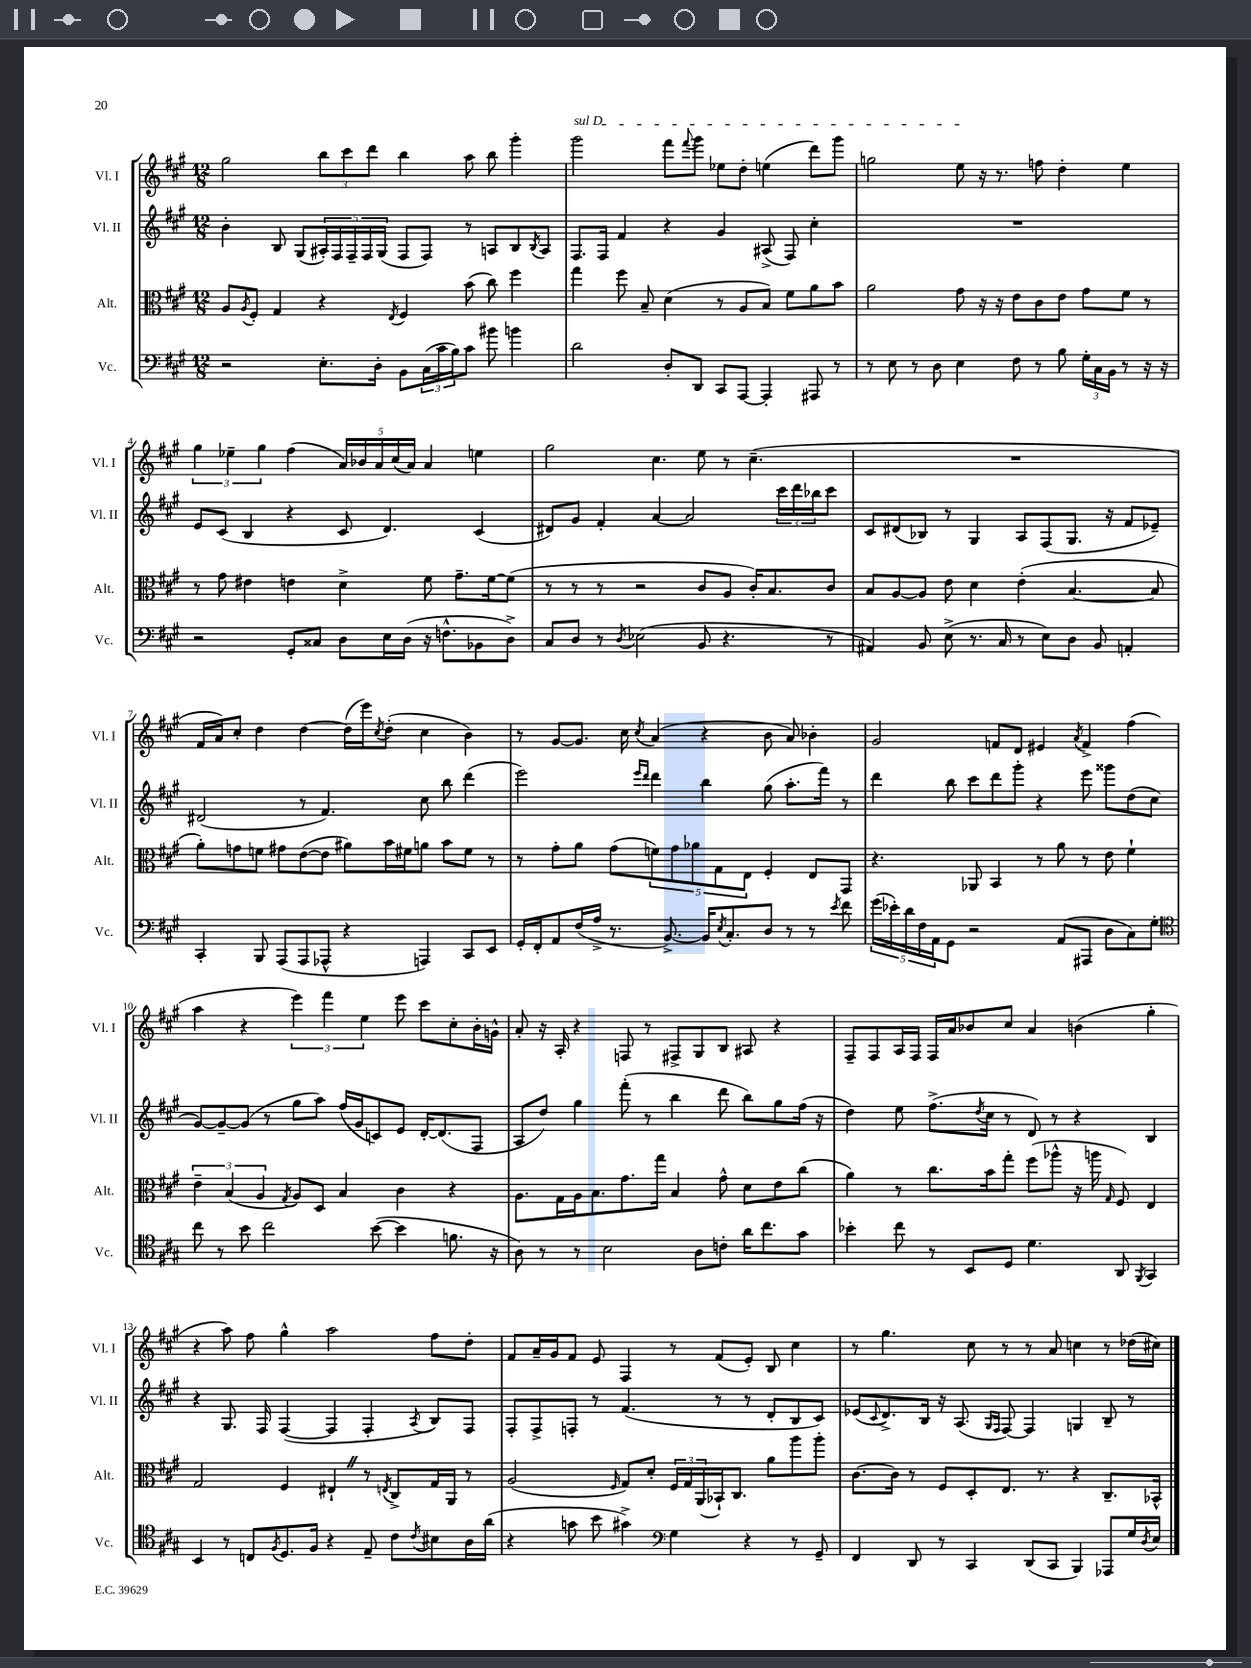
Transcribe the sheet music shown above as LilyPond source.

<<
\new StaffGroup <<
\new Staff = "s0" \with { instrumentName = "Vl. I" shortInstrumentName = "Vl. I" } {
    \clef treble \key a \major \numericTimeSignature \time 12/8
    gis''2 \tuplet 3/2 { b''8 cis'''8 d'''8 } b''4 a''8 b''8 gis'''4-. |
    \once \override TextSpanner.bound-details.left.text = \markup { \italic "sul D" } gis'''2\startTextSpan fis'''8 \appoggiatura { fis'''8 } gis'''8 ees''8 d''8-. e''4( d'''8) gis'''8 |
    g''2 e''8\stopTextSpan r16 r8. f''8 d''4-. e''4 |
    \tuplet 3/2 { gis''4 ees''4-- gis''4 } fis''4( \tuplet 5/4 { a'16) bes'16 a'16 cis''16( a'16) } a'4 e''4 |
    gis''2 cis''4. e''8 r8 cis''4.--( |
    R1. |
    fis'16 a'16) cis''8-. d''4 d''4~ d''16( e'''16) \acciaccatura { cis''8 } d''8-.( cis''4 b'4) |
    r8 gis'8~ gis'8. cis''16 \acciaccatura { cis''8 } a'4( r4 b'8 a'8) bes'4-. |
    gis'2 f'8 d'8 eis'4 \acciaccatura { a'8 } f'4-> fis''4( |
    a''4 r4 \tuplet 3/2 { e'''4) fis'''4 e''4 } e'''8 cis'''8 cis''8-. b'16-. g'16-^ |
    a'8-. r16 a16-. r4 f8 r8 fis8-> gis8 b8 ais8 r4 |
    fis8-- fis8 a16 fis16 fis16 a'16 bes'8 cis''8 a'4 b'4( gis''4-. |
    r4 a''8) fis''8 gis''4-^ a''2 fis''8 d''8-. |
    fis'8 a'16-- gis'16 fis'8 e'8 fis4 r8 fis'8( e'8-.) b8 cis''4 |
    r8 gis''4. cis''8 r8 r8 a'8 c''4 r8 des''16( cis''16) \bar "|." |
}
\new Staff = "s1" \with { instrumentName = "Vl. II" shortInstrumentName = "Vl. II" } {
    \clef treble \key a \major \numericTimeSignature \time 12/8
    b'4-. b8 gis8( \tuplet 5/4 { ais16-.) fis16 fis16-- fis16 gis16( } fis8 fis8) r8 a8 b8 \acciaccatura { b8 } a8 |
    fis8. fis16 fis'4 r4 gis'4 ais8->( fis8) cis''4-. |
    R1. |
    e'8 cis'8( b4 r4 cis'8 d'4.) cis'4( |
    dis'8) gis'8 fis'4-. a'4~ a'2 \tuplet 3/2 { cis'''16 d'''16 bes''16 } cis'''8 |
    cis'8 dis'8( bes8) r8 gis4 a8 fis8( gis8. r16 fis'8 ees'8--) |
    dis'2( r8 fis'4.) cis''8 b''8 d'''4( |
    e'''2) \grace { e'''16 d'''16 } d'''4 b''4 gis''8( a''8.-. fis'''16) r8 |
    d'''4 b''8 cis'''8 d'''8 gis'''8-. r4 e'''8 gisis'''8 d''8( cis''8 |
    gis'8~) gis'8~-- gis'8( r8 gis''8 a''8) fis''16( gis'16 c'8) e'8 d'16~-. d'8.( fis8 |
    a8 d''8) gis''4 fis'''8-.( r8 b''4 d'''8 b''8) gis''8 fis''16( r16 |
    d''4) e''8 fis''8.->( \acciaccatura { d''8 } cis''16 r8 d'8) r8 r4 b4 |
    r4 gis8. fis16 fis4~( fis4 fis4-. \acciaccatura { a8 } b8) fis8 |
    fis8-. fis8-> f8-. r8 fis'4.( r8 r8 d'8-. b8 cis'8) |
    ees'8( \appoggiatura { cis'8 } d'8.->) b16 r16 a8.( \grace { gis16 fis16 } fis8~) fis4 g4 b8-- r8 \bar "|." |
}
\new Staff = "s2" \with { instrumentName = "Alt." shortInstrumentName = "Alt." } {
    \clef alto \key a \major \numericTimeSignature \time 12/8
    a8 \acciaccatura { a8 } fis8-. gis4 r4 \acciaccatura { e8 } fis4 b'8( cis''8) fis''4 |
    gis''4 fis''8 b8-- d'4( r8 a8 b8) fis'8 a'8 b'8 |
    a'2 gis'8 r16 r16 e'8 cis'8 e'8 gis'8 fis'8 r8 |
    r8 gis'8 eis'4 e'4 d'4-> fis'8 gis'8.-- fis'16~ fis'8( |
    r8 r8 r8 r2 cis'8 a8 cis'16-.) b8. cis'8 |
    b8 a8~ a8 e'8 d'4 e'4-.( b4.~ b8 |
    a'8-.) g'8 f'8 gis'8 e'8~( e'8 ais'8) b'16 fis'16 a'8 b'8 fis'8 r8 |
    r8 gis'8-. a'8 gis'8( \tuplet 5/4 { f'8) gis'8 aes'8 gis8 e8 } fis4-. e8 gis,8 |
    r4. aes,8 b,4 r8 a'8 r8 e'8 fis'4-! |
    \tuplet 3/2 { e'4-- b4( a4 } \acciaccatura { gis8 } a8) d8 b4 cis'4 r4 |
    a8. gis16 a16 b8. gis'8. gis''16 b4 gis'8-^ d'8 e'8 cis''8( |
    a'4) r8 cis''8. b'16 gis''8-. fis''8( aes''8-^ r16 a''16 \grace { gis16 } fis8) e4 |
    gis2 fis4 eis4-! \once \override BreathingSign.text = \markup { \musicglyph "scripts.caesura.straight" } \breathe r8 \acciaccatura { e8 } cis8-> gis16 a,16 r8 |
    a2( \grace { fis16 } gis8) d'8-. \tuplet 3/2 { fis16 gis16 a,16( } bes,16-!) cis8. a'8 a''8 a''8-. |
    cis'8.~ cis'16 r8 fis8 d8-. e8. r8. r4 cis8.-- bes,16-^ \bar "|." |
}
\new Staff = "s3" \with { instrumentName = "Vc." shortInstrumentName = "Vc." } {
    \clef bass \key a \major \numericTimeSignature \time 12/8
    r2 e8.-. d16-. b,8 \tuplet 3/2 { cis16( cis'16 b16) } cis'8 bis'8 b'4 |
    d'2 d8-. d,8 cis,8 a,,8~ a,,4-. ais,,8 r8 |
    r8 e8 r8 d8 e4 fis8 r8 b8 \tuplet 3/2 { gis16-. cis16 b,16 } r8 r16 r16 |
    r2 gis,8-. cisis8 d8 e16 d16( r16 f8.-^ bes,8 d8->) |
    cis8 d8 r8 \acciaccatura { d8 } ees2( b,8 r4. r8 |
    ais,4) b,8 e8->( r8. cis16 r8 e8) d8 b,8 a,4-. |
    cis,4-. b,,8 a,,8( a,,8 aes,,8-^ r4 a,,4) cis,8 e,8 |
    gis,16-. fis,16-. a,8 fis16( a16-> r8. b,8.~->) b,16 \acciaccatura { e8 } cis8.-. d8 r8 r8 \acciaccatura { e'8 } fis'8 |
    \tuplet 5/4 { gis'16( ees'16-.) d'16 fis16 a,16 } gis,8 r2 a,8( ais,,8 d8 cis8) gis8-. |
    \clef tenor cis''8 r8 b'8 cis''2 b'8~( b'4 f'8. r16 |
    a8) r8 r8 b2 a8 c'8-. a'16 cis''8. gis'8 |
    bes'4-. cis''8 r8 b,8 d8 d'4. a,8 \acciaccatura { fis,8 } gis,4 |
    b,4 r8 c8 \acciaccatura { fis8 } d8. fis16 r4 e8-- cis'8 \acciaccatura { cis'8 } bis8 a16 a'16( |
    r4 g'8 b'8 gis'4->) \clef bass gis4 r4 r8 gis,8-- |
    fis,4 d,8 r8 cis,4 d,8( cis,8 b,,4) aes,,8 gis16 \acciaccatura { d8 } e16 \bar "|." |
}
>>
>>
